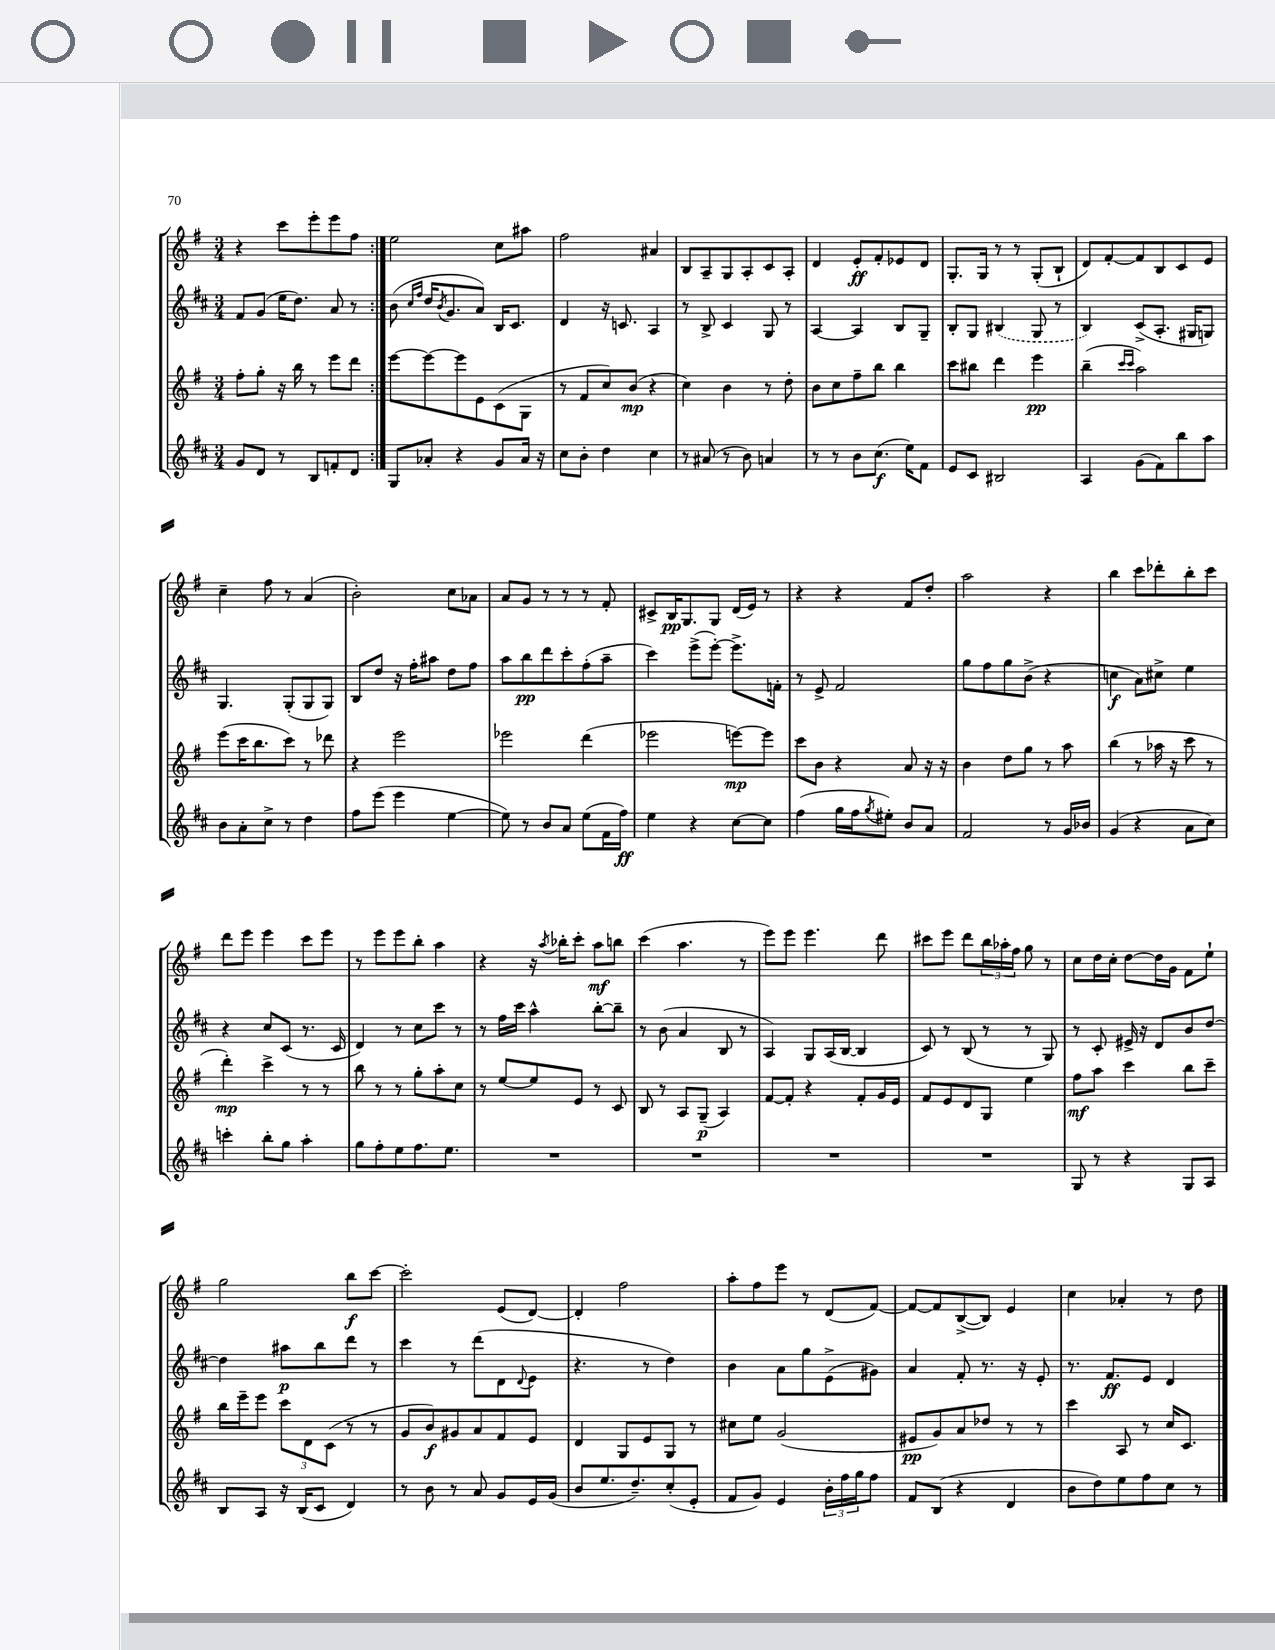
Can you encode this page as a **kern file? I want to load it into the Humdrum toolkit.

**kern	**kern	**kern	**kern
*staff4	*staff3	*staff2	*staff1
*clefG2	*clefG2	*clefG2	*clefG2
*k[f#c#]	*k[f#]	*k[f#c#]	*k[f#]
*M3/4	*M3/4	*M3/4	*M3/4
8g/L	8ff#'\L	8f#/L	4r
8d/J	8gg'\J	(8g/J	.
8r	16r	16ee\LK	8ccc\L
.	16bb\	8.dd\J)	.
8B/L	8r	.	8eee'\
8f'/	8eee\L	8a/	8eee\
8d/J	8ddd\J	8r	8ff#\J
=:|!	=:|!	=:|!	=:|!
8G/L	[8eee\L	(8b\	2ee\
.	.	16qqcc#/LL	.
.	.	16qqff#/JJ	.
8a-'/J	8eee\_	16dd/LK	.
.	.	8qb/	.
.	.	8.g/	.
4r	8eee\]	.	.
.	8e\	8a/J)	.
8g/L	(8c\	16B/LK	8cc\L
.	.	8.c#/J	.
16a-/Jk	8G\J	.	8aa#\J
16r	.	.	.
=	=	=	=
8cc#\L	8r	4d/	2ff#\
8b'\J	8f#/L	.	.
4dd\	8cc/)	16r	.
.	.	8.c/	.
.	(8b/J	.	.
4cc#\	4r	4A/	4a#/
=	=	=	=
8r	4cc\)	8r	8B/L
(8a#/	.	8B^/	8A~/
8r	4b\	4c#/	8G/
8b\)	.	.	8A'/
4a/	8r	8G/	8c/
.	8dd'\	8r	8A'/J
=	=	=	=
8r	8b\L	[4A/	4d/
8r	8cc\	.	.
8b\L	8ff#~\	4A/]	8e'/L
(8.cc#\J	8bb\J	.	8f#'/
.	4bb\	8B/L	8e-/
16ee\LK)	.	.	.
8f#\J	.	8G~/J	8d/J
=	=	=	=
8e/L	8ccc\L	8B'/L	8.G'/L
8c#/J	8bb#\J	8G/J	.
.	.	.	16G/Jk
2B#/	4ddd\	(4B#/	8r
.	.	.	8r
.	4eee\	8G/	(8G'/L
.	.	8r	8B`/J
=	=	=	=
4A/	(4bb~\	4B/)	8d/L)
.	.	.	[8f#'/
.	16qqccc/LL	.	.
.	16qqccc/JJ	.	.
(8g\L	2aa\)	(8c#^/L	8f#/]
8f#\)	.	8.A'/J	8B/
8bb\	.	.	8c/
.	.	16G#/LK	.
8aa\J	.	8G/J)	8e/J
=	=	=	=
8b\L	(8eee\L	4.G/	4cc~\
8a'\	16ccc\K	.	.
.	8.bb\	.	.
8cc#^\J	.	.	8ff#\
8r	8ccc\J)	(8G'/L	8r
4dd\	8r	8G/	(4a/
.	8ddd-\	8G/J)	.
=	=	=	=
8ff#\L	4r	8B/L	2b'\)
(8eee\J	.	8dd/J	.
4eee\	2eee\	16r	.
.	.	16ff#'\LK	.
.	.	8aa#\J	.
[4ee\	.	8dd\L	8cc\L
.	.	8ff#\J	8a-\J
=	=	=	=
8ee\])	2eee-\	8aa\L	8a/L
8r	.	8bb\	8g/J
8b/L	.	8ddd\	8r
8a/J	.	8ccc#'\	8r
(8ee\L	(4ddd\	(8ff#'\	8r
16f#\L	.	8aa~\J	8f#'/
16ff#\JJ)	.	.	.
=	=	=	=
4ee\	2eee-\	4ccc#\)	8c#^/L
.	.	.	16B/K
.	.	.	8.G/
4r	.	(8eee^\L	.
.	.	[8eee'\J)	8G/J
[8cc#\L	[8eee\L)	8.eee^\]L	(16d/LL
.	.	.	16e/JJ)
8cc#\]J	8eee\]J	.	8r
.	.	16f'\Jk	.
=	=	=	=
(4ff#\	8ccc\L	8r	4r
.	8b\J	8e^/	.
16gg\LL	4r	2f#/	4r
16ff#\J	.	.	.
8qgg/	.	.	.
8ee#'\J)	.	.	.
8b/L	8a/	.	8f#/L
8a/J	16r	.	8dd'/J
.	16r	.	.
=	=	=	=
2f#/	4b\	8gg\L	2aa\
.	.	8ff#\	.
.	8dd\L	8gg\	.
.	8gg\J	(8b^\J	.
8r	8r	4r	4r
16g/LL	8aa\	.	.
16b-/JJ	.	.	.
=	=	=	=
(4g/	(4bb\	4cc\	4bb\
4r	8r	8a\L)	8ccc\L
.	16aa-\	8cc#^\J	8ddd-'\
.	16r	.	.
8a\L	8ccc\	4ee\	8bb'\
8cc#\J)	8r	.	8ccc\J
=	=	=	=
4ccc'\	4ddd'\)	4r	8ddd\L
.	.	.	8eee\J
8bb'\L	4ccc^\	8cc#/L	4eee\
8gg\J	.	(8c#/J	.
4aa'\	8r	8.r	8ccc\L
.	8r	.	8eee\J
.	.	16c#/	.
=	=	=	=
8gg\L	8bb\	4d/)	8r
8ff#'\	8r	.	8eee\L
8ee\	8r	8r	8eee\
8.ff#\	8gg'\L	8cc#\L	8bb'\J
.	8aa'\	8ccc#\J	4aa\
8.ee\J	.	.	.
.	8cc\J	8r	.
=	=	=	=
2.r	8r	8r	4r
.	[8ee/L	16ff#\LL	.
.	.	16ccc#\JJ	.
.	8ee/]	4aa^^\	16r
.	.	.	8qaa/
.	.	.	16bb-'\LK
.	8e/J	.	8ccc'\J
.	8r	[8bb'\L	8aa\L
.	8c/	8bb~\]J	8bb\J
=	=	=	=
2.r	8B/	8r	(4ccc\
.	8r	(8b\	.
.	8A/L	4a/	4.aa\
.	(8G~/J	.	.
.	4A/)	8B/	.
.	.	8r	8r
=	=	=	=
2.r	[8f#/L	4A/)	8eee\L)
.	8f#'/]J	.	8eee\J
.	4r	8G/L	4.eee\
.	.	(16A/L	.
.	.	[16B/JJ	.
.	8f#'/L	4B/]	.
.	16g/L	.	8ddd\
.	16e/JJ	.	.
=	=	=	=
2.r	8f#/L	8c#/)	8ccc#\L
.	8e/	8r	8eee\J
.	8d/	(8B/	8ddd\L
.	8G/J	8r	24bb\L
.	.	.	24aa-'\
.	.	.	24ff#\JJ
.	4ee\	8r	8gg\
.	.	8G/)	8r
=	=	=	=
8G/	8ff#\L	8r	8cc\L
8r	8aa\J	8c#'/	16dd\L
.	.	.	16cc'\JJ
4r	4ccc\	16e#^/	[8dd\L
.	.	16r	.
.	.	8d/L	16dd\]L
.	.	.	16g\JJ
8G/L	8bb\L	8b/	8f#\L
8A/J	8ccc~\J	[8dd/J	8ee`\J
=	=	=	=
8B/L	16bb\LL	4dd\]	2gg\
.	16eee~\J	.	.
8A/J	8eee\J	.	.
16r	12ccc\L	8aa#\L	.
(16B/LK	.	.	.
.	12d\	.	.
8c#/J	.	8bb\	.
.	(12c\J	.	.
4d/)	8r	8ddd\J	8bb\L
.	8r	8r	[8ccc\J
=	=	=	=
8r	8g/L	4ccc#\	2ccc'\]
8b\	8b/)	.	.
8r	8g#/	8r	.
8a/	8a/	(8ddd\L	.
8g/L	8f#/	8d\	(8e/L
.	.	8qqd/	.
16e/L	8e/J	8e\J	[8d/J)
(16g/JJ	.	.	.
=	=	=	=
8b/L	4d/	4.r	4d'/]
8.ee/	.	.	.
.	8G/L	.	2ff#\
8.dd~/)	.	.	.
.	8e/	8r	.
(8cc#'/	8G/J	4dd\)	.
8e'/J	8r	.	.
=	=	=	=
8f#/L	8cc#\L	4b\	8aa'\L
8g/J)	8ee\J	.	8ff#\
4e/	(2g/	8a\L	8eee\J
.	.	8gg\	8r
24b'\LL	.	(8e^\	(8d/L
24ff#\	.	.	.
24gg\J	.	.	.
8ff#\J	.	8g#\J)	[8f#/J)
=	=	=	=
8f#/L	8e#/L	4a/	8f#/_L
(8B/J	8g/)	.	8f#/]
4r	8a/	8f#'/	([8B^/
.	8dd-/J	8.r	8B/]J)
4d/	8r	.	4e/
.	.	16r	.
.	8r	8e'/	.
=	=	=	=
8b\L	4ccc\	8.r	4cc\
8dd\)	.	.	.
.	.	8.f#/L	.
8ee\	8A/	.	4a-'/
8ff#\	8r	8e/J	.
8cc#\J	16cc/LK	4d/	8r
.	8.c/J	.	.
8r	.	.	8dd\
==	==	==	==
*-	*-	*-	*-
